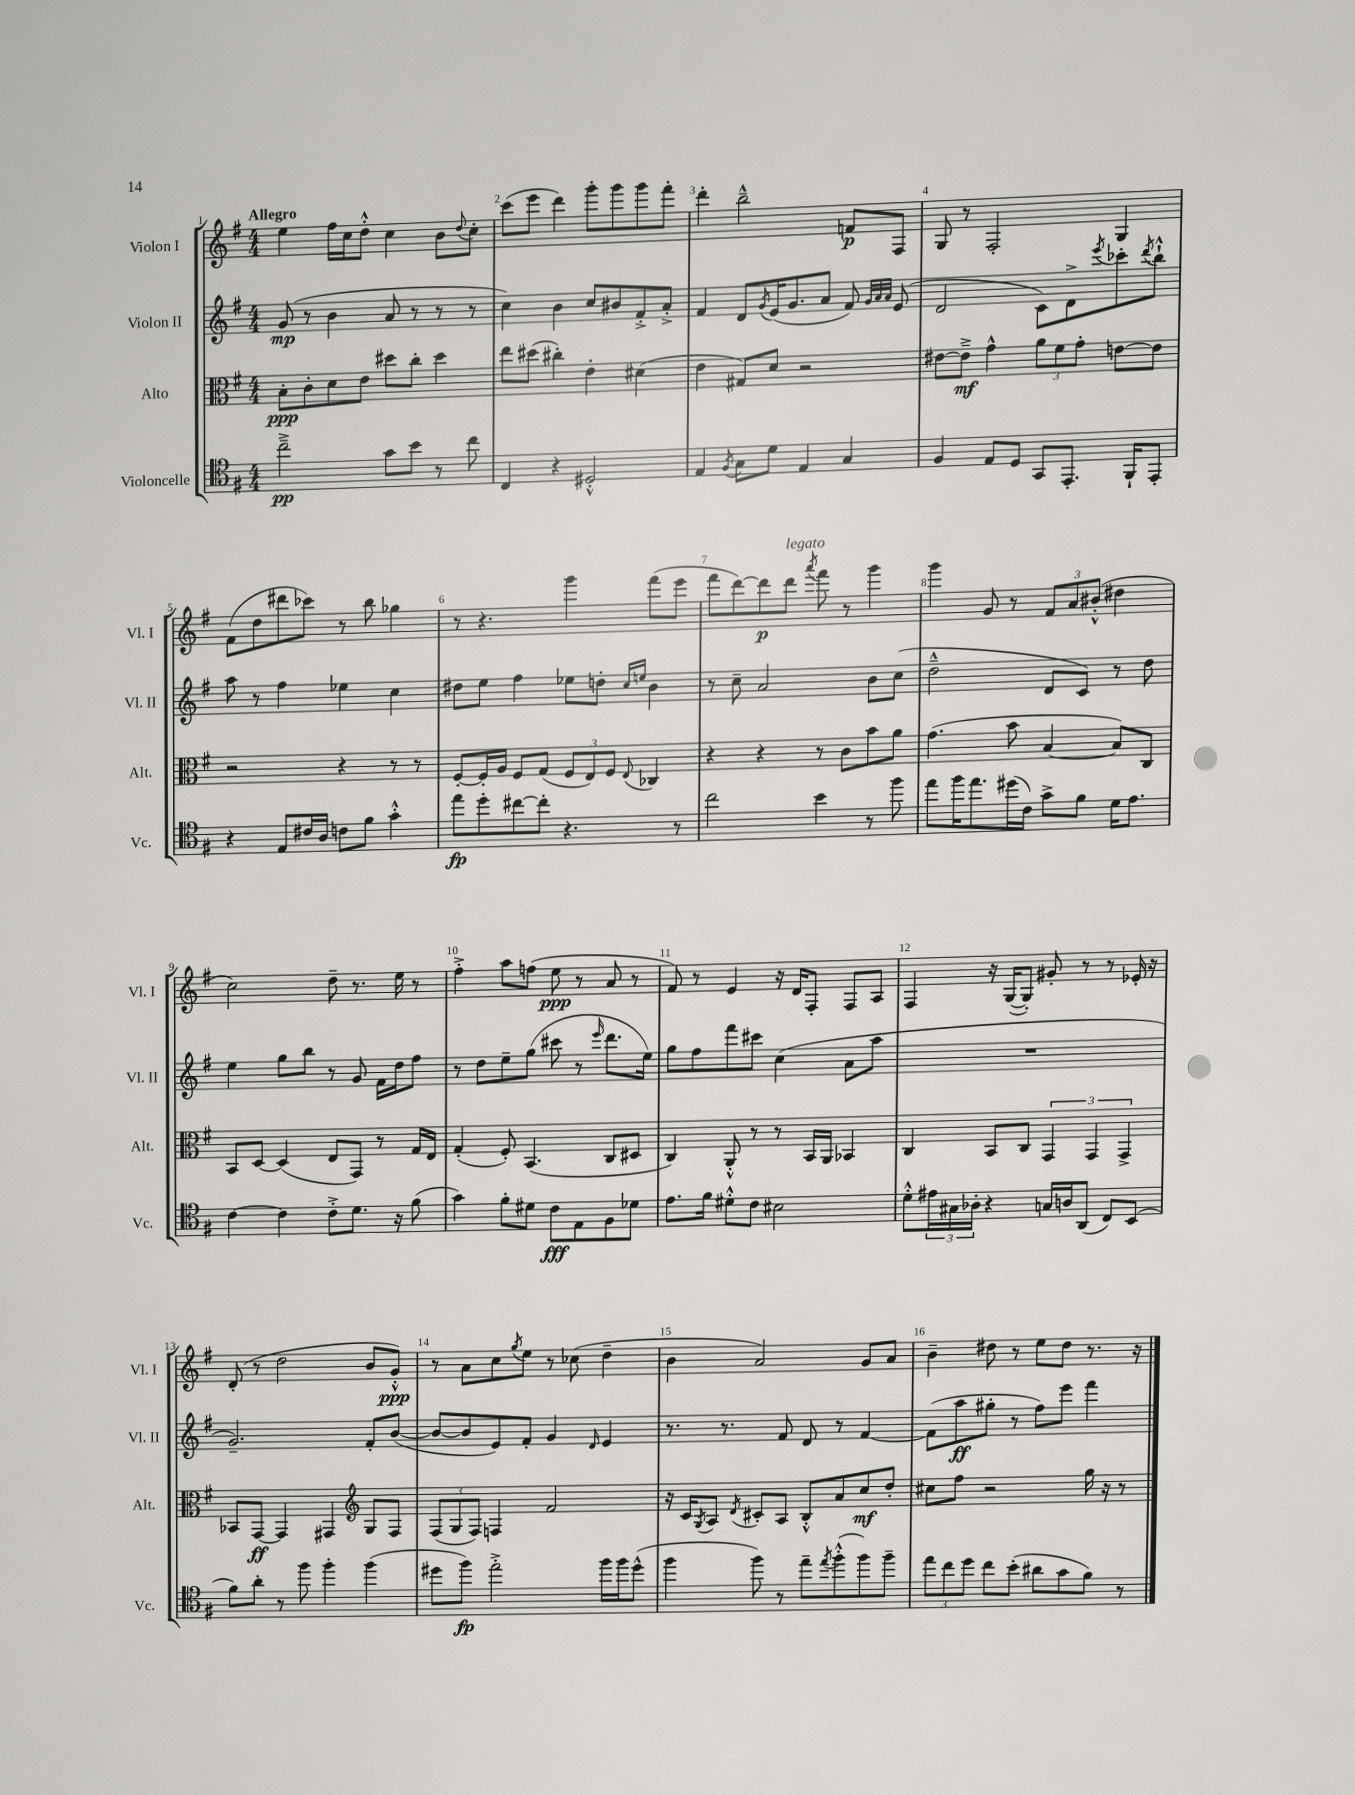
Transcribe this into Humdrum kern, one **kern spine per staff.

**kern	**dynam	**kern	**dynam	**kern	**dynam	**kern	**dynam
*part4	*part4	*part3	*part3	*part2	*part2	*part1	*part1
*staff4	*staff4	*staff3	*staff3	*staff2	*staff2	*staff1	*staff1
*I"Violoncelle	*	*I"Alto	*	*I"Violon II	*	*I"Violon I	*
*I'Vc.	*	*I'Alt.	*	*I'Vl. II	*	*I'Vl. I	*
*clefC4	*	*clefC3	*	*clefG2	*	*clefG2	*
*k[f#]	*	*k[f#]	*	*k[f#]	*	*k[f#]	*
*M4/4	*	*M4/4	*	*M4/4	*	*M4/4	*
=1	=1	=1	=1	=1	=1	=1	=1
!	!	!	!	!	!	!LO:TX:a:B:t=Allegro	!
2cc~^\	pp	8B'\L	ppp	(8g/	mp	4ee\	.
.	.	8c'\	.	8r	.	.	.
.	.	8d\	.	4b\	.	16ff#\LL	.
.	.	.	.	.	.	16cc\J	.
.	.	8e\J	.	.	.	8dd'^^\J	.
8g\L	.	8dd#X\L	.	8a/	.	4cc\	.
8b\J	.	8cc'\J	.	8r	.	.	.
8r	.	4dd#\	.	8r	.	8b\L	.
.	.	.	.	.	.	8qqdd/	.
8cc\	.	.	.	8r	.	8cc'\J	.
=2	=2	=2	=2	=2	=2	=2	=2
4C/	.	8ee\L	.	4cc\)	.	(8ccc\L	.
.	.	(8dd#X\J	.	.	.	8eee\J	.
4r	.	4cc#X'\)	.	4b\	.	4ddd\)	.
2D#X'^^/	.	4e'\	.	8cc/L	.	8ggg'\L	.
.	.	.	.	8b#X/	.	8ggg\	.
.	.	(4d#X\	.	8f#'^/	.	8ggg\	.
.	.	.	.	8a'^/J	.	8fff#'\J	.
=3	=3	=3	=3	=3	=3	=3	=3
4E/	.	4e\	.	4f#/	.	4ddd'\	.
8qF#/	.	.	.	.	.	.	.
8G\L	.	8G#X/L)	.	8d/L	.	2bb~^^\	.
.	.	.	.	8qg/	.	.	.
8d\J	.	8d/J	.	(16e/K	.	.	.
.	.	.	.	8.g/	.	.	.
4E/	.	2r	.	.	.	.	.
.	.	.	.	8a/J	.	.	.
4G/	.	.	.	8f#/)	.	8fn/L	p
.	.	.	.	32qqg/LLL	.	.	.
.	.	.	.	32qqa/	.	.	.
.	.	.	.	32qqa/JJJ	.	.	.
.	.	.	.	(8e/	.	8F#/J	.
=4	=4	=4	=4	=4	=4	=4	=4
4F#/	.	[8e#X\L	.	2d/	.	8G/	.
.	.	8e#~^\J]	mf	.	.	8r	.
8E/L	.	4g^^\	.	.	.	2F#'/	.
8D/J	.	.	.	.	.	.	.
8GG/L	.	12a\L	.	8c\L)	.	.	.
.	.	12f#\	.	.	.	.	.
8.EE'/J	.	.	.	8d^\	.	.	.
.	.	12g'\J	.	.	.	.	.
.	.	.	.	8qeee/	.	.	.
.	.	[8en\L	.	8ccc-X'\	.	4G/	.
16FF#`/KL	.	.	.	.	.	.	.
.	.	.	.	8qddd/	.	.	.
8EE'/J	.	8e\J]	.	8bb`^^\J	.	.	.
!!LO:LB:g=z
=5	=5	=5	=5	=5	=5	=5	=5
4r	.	2r	.	8aa\	.	(8f#\L	.
.	.	.	.	8r	.	8dd\	.
8E/L	.	.	.	4ff#\	.	8ddd#X\	.
16c#X/L	.	.	.	.	.	8ccc-X\J)	.
16A/JJ	.	.	.	.	.	.	.
8cn\L	.	4r	.	4ee-X\	.	8r	.
8f#\J	.	.	.	.	.	8bb\	.
4g'^^\	.	8r	.	4cc\	.	4gg-X\	.
.	.	8r	.	.	.	.	.
=6	=6	=6	=6	=6	=6	=6	=6
8ee\L	fp	[8F#'/L	.	8dd#X\L	.	8r	.
8dd'\	.	16F#'/L]	.	8ee\J	.	4.r	.
.	.	16A/JJ	.	.	.	.	.
[8cc#X\	.	8F#/L	.	4ff#\	.	.	.
8cc#'\J]	.	(8G/J	.	.	.	.	.
4.r	.	12F#/L	.	8ee-X\L	.	4ggg\	.
.	.	12E/)	.	.	.	.	.
.	.	.	.	8ddn'\J	.	.	.
.	.	12F#/J	.	.	.	.	.
.	.	.	.	16qqcc/LL	.	.	.
.	.	8qqE/	.	16qqeen/JJ	.	.	.
.	.	4C-X/	.	4b\	.	(8fff#\L	.
8r	.	.	.	.	.	8eee\J	.
=7	=7	=7	=7	=7	=7	=7	=7
2cc\	.	4r	.	8r	.	8fff#\L	.
.	.	.	.	8cc~\	.	[8ddd\)	.
.	.	4r	.	2a/	.	8ddd\]	p
!	!	!	!	!	!	!LO:TX:a:i:t=legato	!
.	.	.	.	.	.	8ddd\J	.
.	.	.	.	.	.	8qaaa/	.
4b\	.	8r	.	.	.	8fff#\	.
.	.	8c\L	.	.	.	8r	.
8r	.	8b\	.	8b\L	.	4ggg\	.
8ff#\	.	8a\J	.	(8cc\J	.	.	.
=8	=8	=8	=8	=8	=8	=8	=8
8ee\L	.	(4.g\	.	2dd~^^\	.	4ggg\	.
16ff#\K	.	.	.	.	.	.	.
8.ee\	.	.	.	.	.	.	.
.	.	.	.	.	.	8g/	.
(16dd#X\L	.	8b\	.	.	.	8r	.
16c\JJ)	.	.	.	.	.	.	.
8g^\L	.	[4B/	.	8d/L	.	12f#/L	.
.	.	.	.	.	.	12a/	.
8f#\J	.	.	.	8c/J)	.	.	.
.	.	.	.	.	.	(12b#X'^^/J	.
16d\KL	.	8B/L])	.	8r	.	4dd#X\	.
8.e\J	.	.	.	.	.	.	.
.	.	8C/J	.	8dd\	.	.	.
!!LO:LB:g=z
=9	=9	=9	=9	=9	=9	=9	=9
[4c\	.	8BB/L	.	4ee\	.	2cc\)	.
.	.	[8D/J	.	.	.	.	.
4c\]	.	(4D/]	.	8gg\L	.	.	.
.	.	.	.	8bb\J	.	.	.
8c'^\L	.	8E/L	.	8r	.	8dd~\	.
8.d\J	.	8GG/J)	.	8g/	.	8.r	.
.	.	8r	.	16f#\LL	.	.	.
16r	.	.	.	16dd\J	.	16ee\	.
(8f#\	.	16G/LL	.	8ff#\J	.	8r	.
.	.	16E/JJ	.	.	.	.	.
=10	=10	=10	=10	=10	=10	=10	=10
4g\)	.	(4G'/	.	8r	.	4ff#'^\	.
.	.	.	.	8dd\L	.	.	.
8f#'\L	.	8F#'/)	.	8ee~\	.	8aa\L	.
8d#X\J	.	(4.BB/	.	(8gg\J	.	(8ffn\J	.
8c\L	fff	.	.	8ccc#X\	.	8ee\	ppp
8E\	.	.	.	8r	.	8r	.
.	.	.	.	16qqeee/	.	.	.
8F#\	.	8C/L	.	8.ddd\L	.	8a/	.
8d-X\J	.	8D#X/J	.	.	.	8r	.
.	.	.	.	16ee\Jk)	.	.	.
=11	=11	=11	=11	=11	=11	=11	=11
8.e\L	.	4C/)	.	8gg\L	.	8f#/)	.
.	.	.	.	8ff#\	.	8r	.
16f#\Jk	.	.	.	.	.	.	.
8d#X'^^\L	.	8AA'^^/	.	8fff#\	.	4e/	.
8c\J	.	8r	.	8ccc#X\J	.	.	.
2B#X\	.	8r	.	(4cc\	.	16r	.
.	.	.	.	.	.	16d/KL	.
.	.	16BB/LL	.	.	.	8F#'/J	.
.	.	16AA/JJ	.	.	.	.	.
.	.	4BB-X/	.	8a\L	.	8F#/L	.
.	.	.	.	8aa\J	.	8A/J	.
=12	=12	=12	=12	=12	=12	=12	=12
8d'^^\L	.	4C/	.	1r	.	4F#/	.
24e#X\L	.	.	.	.	.	.	.
24G#X\	.	.	.	.	.	.	.
24A-X'\JJ	.	.	.	.	.	.	.
4r	.	8BB/L	.	.	.	16r	.
.	.	.	.	.	.	([16G/KL	.
.	.	8C/J	.	.	.	8G'/J])	.
16Gn/LL	.	6GG/	.	.	.	8g#X'/	.
16An/J	.	.	.	.	.	.	.
(8AA/J	.	.	.	.	.	8r	.
.	.	6GG/	.	.	.	.	.
8C/L)	.	.	.	.	.	8r	.
.	.	6GG^/	.	.	.	.	.
(8BB/J	.	.	.	.	.	16e-X'/	.
.	.	.	.	.	.	16r	.
!!LO:LB:g=z
=13	=13	=13	=13	=13	=13	=13	=13
8f#\L)	.	8BB-X/L	.	2.g~/)	.	(8d'/	.
8a'\J	.	[8GG/J	ff	.	.	8r	.
8r	.	4GG/]	.	.	.	2dd\	.
8ff#\	.	.	.	.	.	.	.
4ff#'\	.	4GG#X/	.	.	.	.	.
*	*	*clefG2	*	*	*	*	*
(4ff#\	.	8G/L	.	8f#'/L	.	8b/L	.
.	.	8F#/J	.	([8b/J	.	8g'^^/J)	ppp
=14	=14	=14	=14	=14	=14	=14	=14
8dd#X\L	.	(12F#/L	.	8b/L_	.	8r	.
.	.	12G/	.	.	.	.	.
8ff#\J)	fp	.	.	8b/]	.	8a\L	.
.	.	12F#/J)	.	.	.	.	.
2ee'^\	.	4Fn/	.	8e/)	.	8cc\	.
.	.	.	.	.	.	8qgg/	.
.	.	.	.	8f#'/J	.	8ee\J	.
.	.	2f#/	.	4g/	.	8r	.
.	.	.	.	.	.	(8cc-X\	.
.	.	.	.	16qqd/	.	.	.
16ff#\LL	.	.	.	4e/	.	4dd~\	.
16ff#\J	.	.	.	.	.	.	.
(8dd#^^\J	.	.	.	.	.	.	.
=15	=15	=15	=15	=15	=15	=15	=15
4ff#\	.	16r	.	8.r	.	4b\	.
.	.	16c/KL	.	.	.	.	.
.	.	8qG/	.	.	.	.	.
.	.	8A/J	.	.	.	.	.
.	.	.	.	8.r	.	.	.
.	.	8qd/	.	.	.	.	.
8ff#\)	.	8c#X'/L	.	.	.	2a/)	.
8r	.	8A/J	.	8f#/	.	.	.
8ee~\L	.	8B'^^/L	.	8d/	.	.	.
8qee/	.	.	.	.	.	.	.
(8ff#'^^\	.	8a/	.	8r	.	.	.
8ff#\)	.	8cc/	mf	[4f#/	.	8g/L	.
8ff#~\J	.	8dd'/J	.	.	.	8a/J	.
=16	=16	=16	=16	=16	=16	=16	=16
12ee\L	.	8cc#X\L	.	(8f#\L]	.	4b~\	.
12cc\	.	.	.	.	.	.	.
.	.	8ff#\J	.	8aa\	ff	.	.
12dd\J	.	.	.	.	.	.	.
8cc\L	.	2r	.	8gg#X'\J	.	8dd#X\	.
(8b'\J	.	.	.	8r	.	8r	.
8a#X\L	.	.	.	8ff#\L)	.	8ee\L	.
8g\	.	.	.	8eee\J	.	8dd#\J	.
8f#\J)	.	16gg\	.	4fff#\	.	8.r	.
.	.	16r	.	.	.	.	.
8r	.	8r	.	.	.	.	.
.	.	.	.	.	.	16r	.
==	==	==	==	==	==	==	==
*-	*-	*-	*-	*-	*-	*-	*-
